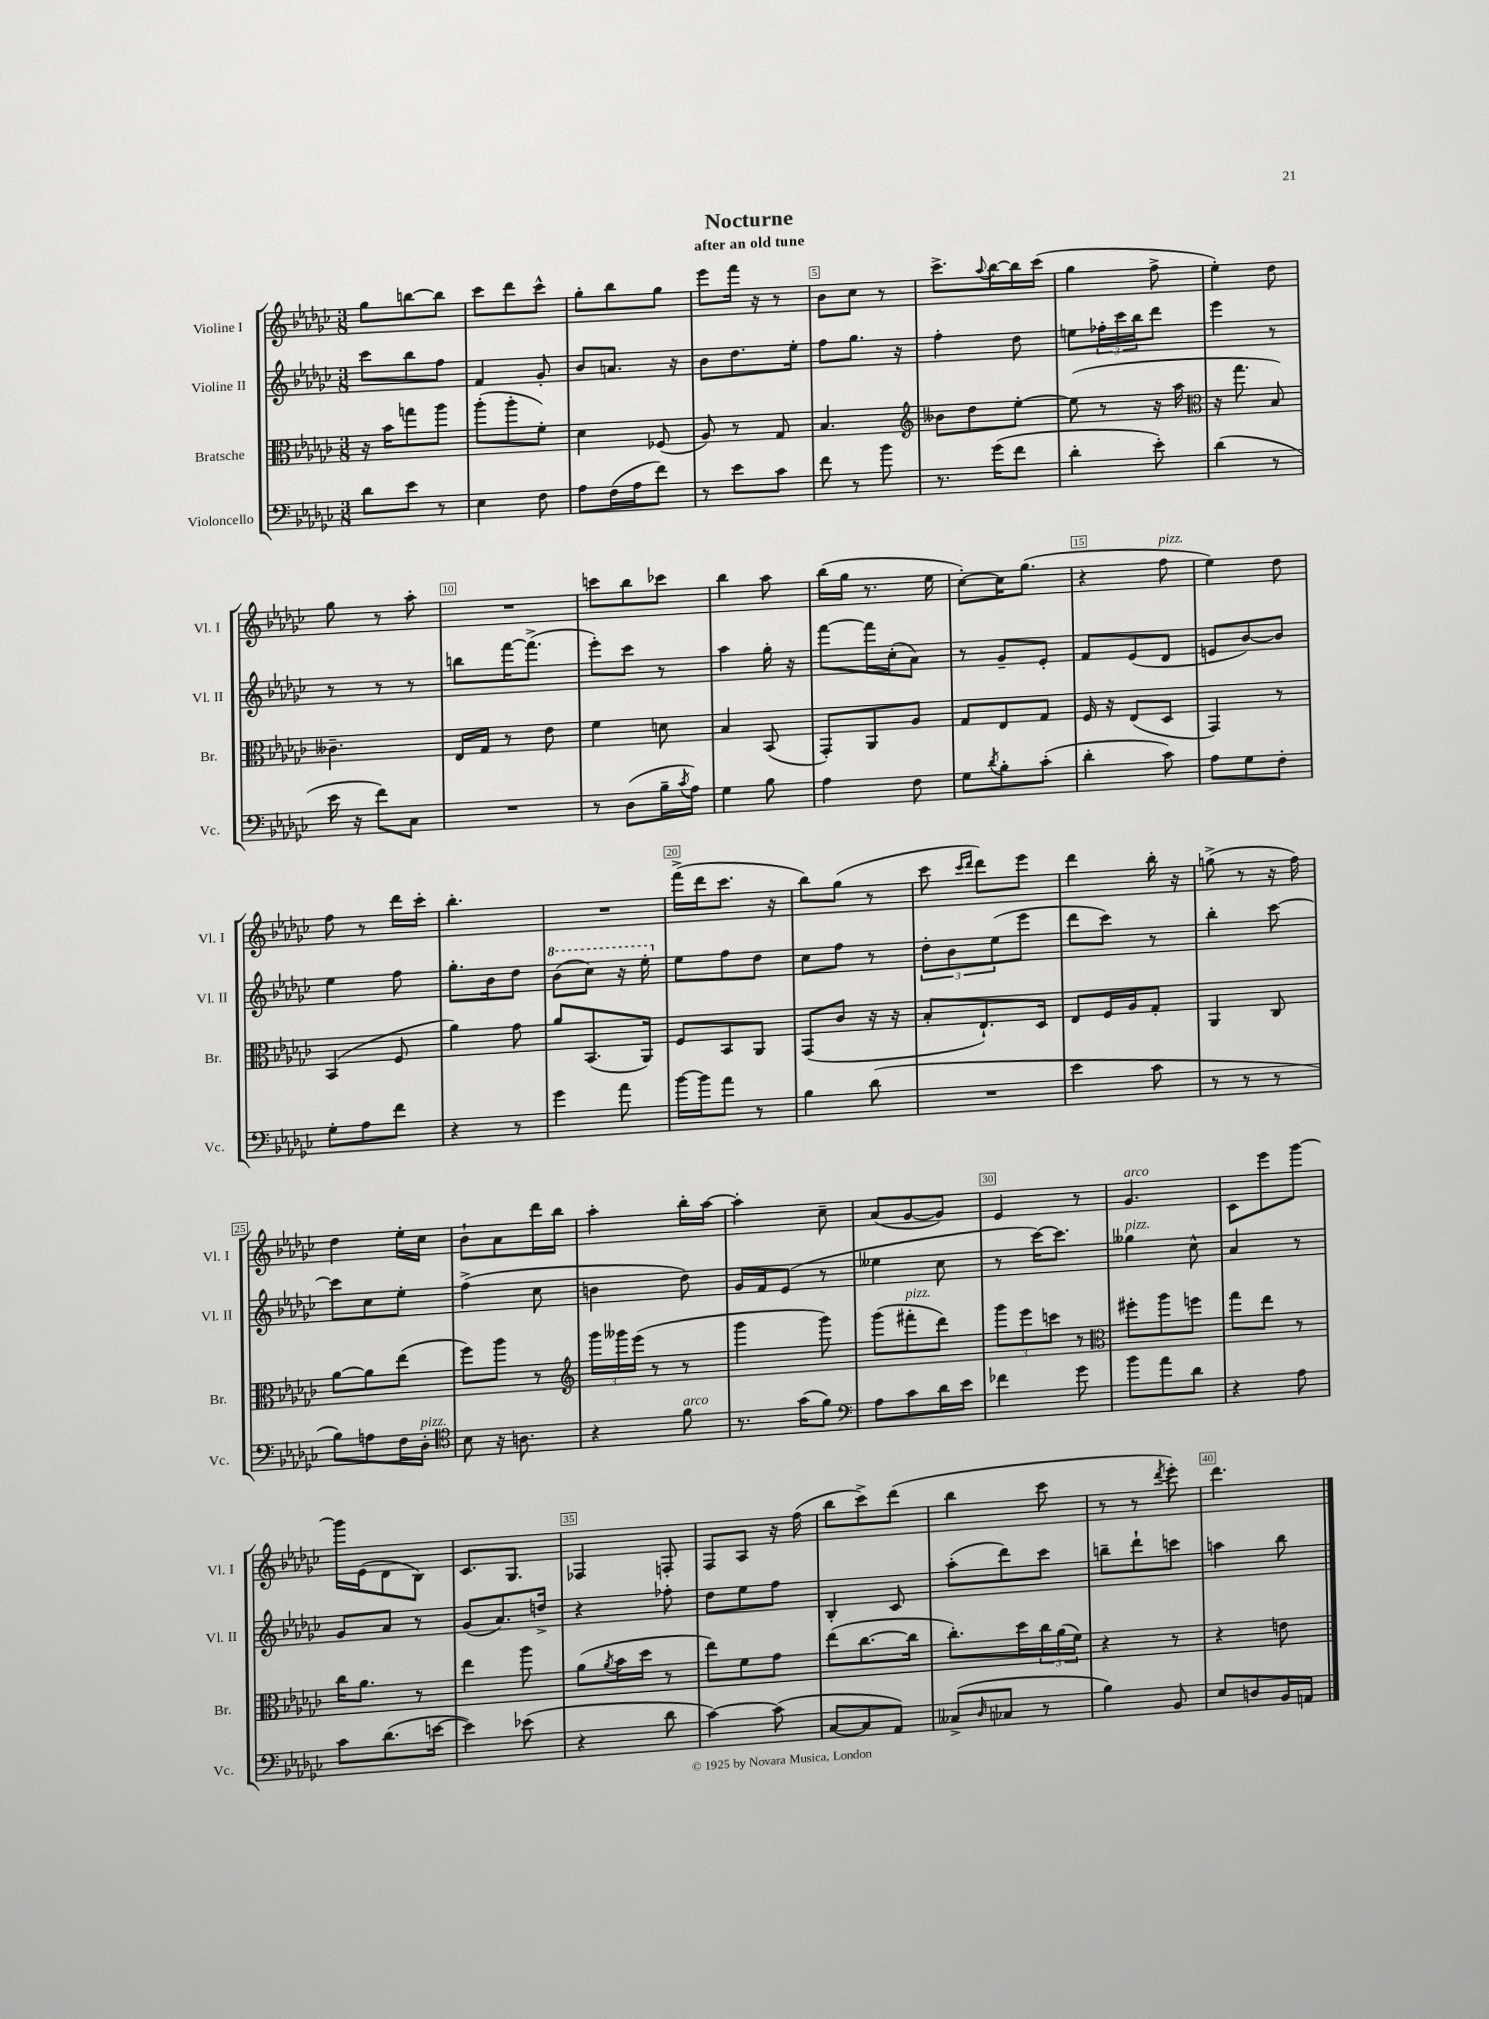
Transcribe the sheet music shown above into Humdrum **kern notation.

**kern	**kern	**kern	**kern
*staff4	*staff3	*staff2	*staff1
*clefF4	*clefC3	*clefG2	*clefG2
*k[b-e-a-d-g-c-]	*k[b-e-a-d-g-c-]	*k[b-e-a-d-g-c-]	*k[b-e-a-d-g-c-]
*M3/8	*M3/8	*M3/8	*M3/8
8d-	16r	8ccc-	8gg-
.	16b-	.	.
8e-	8gg	8bb-	[8bb
8r	8aa-	8ff	8bb]
=	=	=	=
4E-	(8aa-'	4f	8ccc-
.	8aa-'	.	8ddd-
8F	8f')	8g-'	8ccc-^^
=	=	=	=
8A-	4d-	8b-	8gg-'
(16F	.	8.a	8bb-
16A-	.	.	.
8f)	(8F-	.	8gg-
.	.	16r	.
=	=	=	=
8r	8A-)	8b-	8eee-
8e-	8r	8.dd-	16fff
.	.	.	16r
8c-	8G-	.	8r
.	.	16ee-'	.
=	=	=	=
8f	4.B-	8ff	8b-
8r	.	8.gg-	8cc-
8b-	.	.	8r
.	.	16r	.
=	=	=	=
*	*clefG2	*	*
8.r	8b--	4ff'	8.ccc-^
.	8dd-	.	.
.	.	.	8qqaa-
(16g-	.	.	[16bb-
8f	[8ee-'	8dd-	16bb-]
.	.	.	(16ccc-
=	=	=	=
4d-'	(8ee-]	8ee	4gg-
.	8r	24ff-'	.
.	.	24ccc-	.
.	.	24bb-	.
8e-')	16r	8ddd-	8ff^
.	16aa-	.	.
=	=	=	=
*	*clefC3	*	*
(4d-	16r	4eee-	4ee-')
.	8.gg-	.	.
8r	8B-)	8r	8dd-
=	=	=	=
16e-	4.c--~	8r	8gg-
16r	.	.	.
8f)	.	8r	8r
8C-	.	8r	8aa-'
=	=	=	=
4.r	16E-	8bb	4.r
.	16G-	.	.
.	8r	[16fff	.
.	.	(8.fff^]	.
.	8e-	.	.
=	=	=	=
8r	4f	8eee-')	8ccc
(8D-	.	8ccc-	8bb-
16B-~	8d	8r	8ccc-
8qc-	.	.	.
16A-)	.	.	.
=	=	=	=
4G-	4B-	4aa-	4bb-
8B-	(8BB-	16gg-'	8aa-
.	.	16r	.
=	=	=	=
4A-	8GG-')	[8fff	(16bb-
.	.	.	16gg-
.	8AA-	16fff]	8.r
.	.	(16cc-'	.
8F	8A-	8a-)	.
.	.	.	16ee-
=	=	=	=
8G-	8G-	8r	[8cc-')
8qd-	.	.	.
8B-'	8E-	8g-~	16cc-]
.	.	.	(8.gg-
(8c-'	8G-	8e-'	.
=	=	=	=
4d-'	16F	8f	4r
.	16r	.	.
.	(8E-	(8e-	.
8c-)	8D-	8d-	8ff
=	=	=	=
8A-	4GG-)	8e	4ee-)
8G-	.	[8b-)	.
8F'	8r	8b-]	8dd-
=	=	=	=
8G-'	(4BB-	4ee-	8ff
8A-	.	.	8r
8f	8F	8ff	16ddd-
.	.	.	16ccc-'
=	=	=	=
4r	4a-)	8.gg-'	4.bb-'
.	.	16b-	.
8r	8g-	8dd-	.
=	=	=	=
4g-	8a-	(8bb-	4.r
.	(8.BB-	8ccc-)	.
8a-	.	16r	.
.	16AA-)	16eee-'	.
=	=	=	=
[16b-	8F	8ee-	(16fff^
16b-]	.	.	16ddd-
8a-	8BB-	8ff	8.ccc-
8r	8AA-	8dd-	.
.	.	.	16r
=	=	=	=
4B-	(8GG-	8cc-	8bb-)
.	8c-	8ff	(8gg-
(8d-	16r	8r	8r
.	16r	.	.
=	=	=	=
4.r	8B-'	12dd-'	8ccc-
.	.	12b-	.
.	.	.	16qqccc-
.	.	.	16qqddd-
.	8.E-`)	.	8ddd-)
.	.	(12ee-	.
.	.	8eee-	8eee-
.	16D-	.	.
=	=	=	=
4e-	8E-	8ddd-	4ddd-
.	16F	8ccc-)	.
.	16A-	.	.
8c-	8G-'	8r	16bb-'
.	.	.	16r
=	=	=	=
8r	4AA-	4bb-'	(8gg^
8r	.	.	8r
8r	8C-	[8ccc-	16r
.	.	.	16ff)
=	=	=	=
8B-)	[8a-	8ccc-]	4dd-
8A	8a-]	8cc-	.
16F	(8ee-	8ee-'	16ee-'
16D-'	.	.	16cc-
=	=	=	=
*clefC4	*	*	*
8B-	8ff)	(4ff^	8b-`
16r	8aa-	.	8a-
8.A	.	.	.
.	8r	8cc-	16ddd-
.	.	.	16bb-
=	=	=	=
*	*clefG2	*	*
4r	24ggg-	4b	4aa-'
.	24ggg--	.	.
.	(24eee-	.	.
.	8r	.	.
8f	8r	8dd-)	16bb-'
.	.	.	[16aa-
=	=	=	=
8.r	4ggg-	16g-	4aa-']
.	.	16f	.
.	.	(8e-	.
(16g-	.	.	.
8f)	8ggg-)	8r	8cc-~
=	=	=	=
*clefF4	*	*	*
8A-	(8ggg-	4ee--	(8a-
8c-	8fff#'	.	[8g-
16d-	8ddd-)	8cc-	8g-])
16e-	.	.	.
=	=	=	=
4f-	12ggg-	8r	4e-
.	12eee-	.	.
.	.	[16ccc-)	.
.	12ccc	.	.
.	.	8.ccc-]	.
8g-	8r	.	8r
=	=	=	=
*	*clefC3	*	*
8b-	8ff#'	4gg--	4.g-
8a-	8aa-	.	.
8d-	8ff	8cc-^^	.
=	=	=	=
4r	8gg-	4a-	8c-
.	8ee-	.	8eee-
8A-	8r	8r	[8ggg-
=	=	=	=
8c-	16cc-	8g-	16ggg-]
.	8.a-	.	(16e-
(8.d-	.	8a-	8d-
.	8r	8r	8B-)
[16e	.	.	.
=	=	=	=
4e])	4ee-	(8g-	8.c-
.	.	8.a-)	.
.	.	.	8.G-
(8e-	8aa-	.	.
.	.	16dd^	.
=	=	=	=
4r	(8a-	4r	4F-
.	8qa-	.	.
.	16b-	.	.
.	16dd-	.	.
8d-	8r	8ff-'	8F'
=	=	=	=
[4c-)	8ee-)	8dd-	8F
.	8f	8ee-	8A-
(8c-]	8g-	8ff	16r
.	.	.	(16ff
=	=	=	=
[8C-	(8ee-	4B-'	8bb-
8C-]	[8.cc-	.	8ccc-^)
8AA-)	.	8c-	(8ddd-
.	16cc-]	.	.
=	=	=	=
(8C--^	8.cc-')	(8aa-'	4bb-
16qqD-	.	.	.
8C-	.	8ddd-)	.
.	16dd-	.	.
8r	24cc-	8ccc-	8ccc-
.	(24a-	.	.
.	24f)	.	.
=	=	=	=
4B-)	4r	8bb~	8r
.	.	8ddd-`	8r
.	.	.	8qddd-
8BB-	8r	8ccc	8eee-')
=	=	=	=
8E-	4r	4aa	4.ddd-
8D	.	.	.
16BB-	8e	8bb-	.
16AA	.	.	.
==	==	==	==
*-	*-	*-	*-
